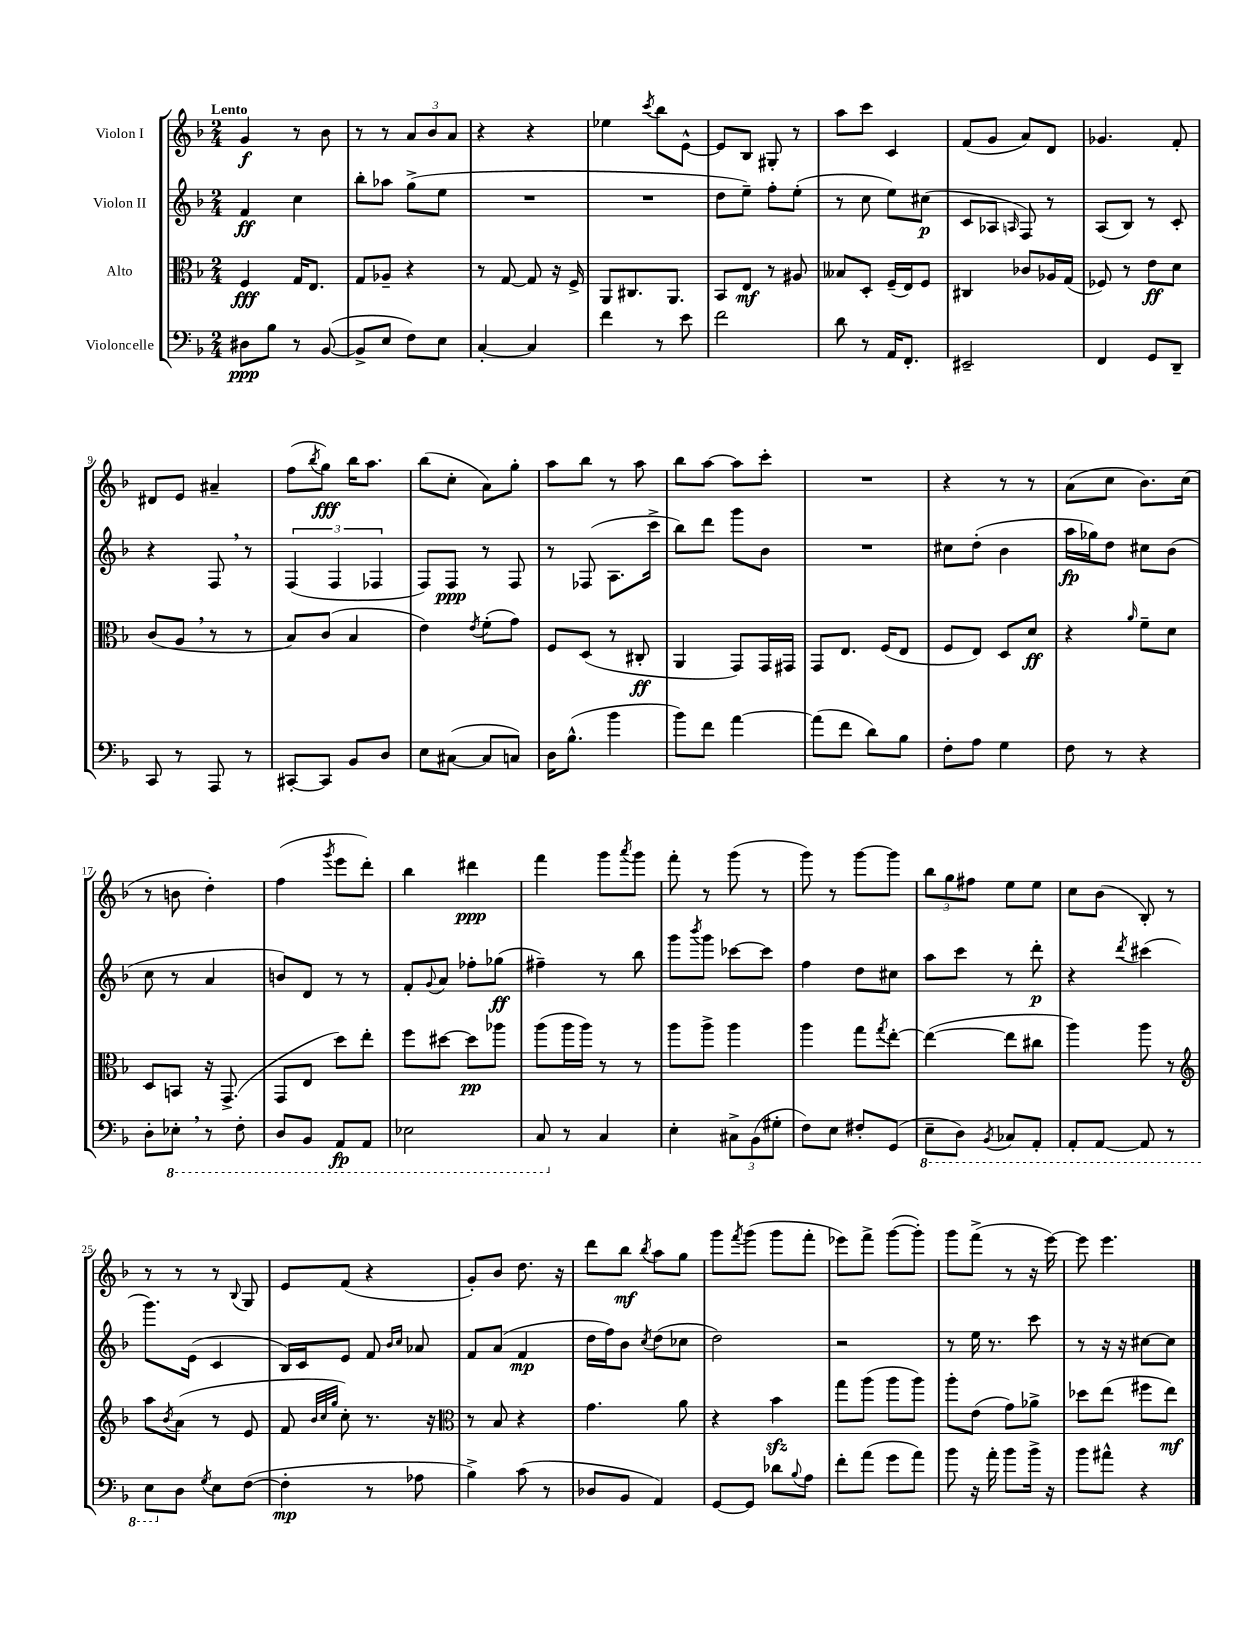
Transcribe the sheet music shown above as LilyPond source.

<<
\new StaffGroup <<
\new Staff = "s0" \with { instrumentName = "Violon I" } {
    \clef treble \key f \major \numericTimeSignature \time 2/4 \tempo "Lento"
    g'4\f r8 bes'8 |
    r8 r8 \tuplet 3/2 { a'8 bes'8 a'8 } |
    r4 r4 |
    ees''4 \acciaccatura { c'''8 } bes''8 e'8~-^ |
    e'8 bes8 gis8-. r8 |
    a''8 c'''8 c'4 |
    f'8( g'8 a'8) d'8 |
    ges'4. f'8-. |
    dis'8 e'8 ais'4-- |
    f''8( \acciaccatura { bes''8 } g''8\fff) bes''16 a''8. |
    bes''8( c''8-. a'8) g''8-. |
    a''8 bes''8 r8 a''8 |
    bes''8 a''8~ a''8 c'''8-. |
    R2 |
    r4 r8 r8 |
    a'8( c''8 bes'8.) c''16( |
    r8 b'8 d''4-.) |
    f''4( \acciaccatura { g'''8 } e'''8 d'''8-.) |
    bes''4 dis'''4\ppp |
    f'''4 g'''8 \acciaccatura { a'''8 } g'''8 |
    f'''8-. r8 g'''8( r8 |
    g'''8) r8 g'''8~ g'''8 |
    \tuplet 3/2 { bes''8 g''8 fis''8 } e''8 e''8 |
    c''8 bes'8( bes8-.) r8 |
    r8 r8 r8 \appoggiatura { bes8 } g8 |
    e'8 f'8( r4 |
    g'8-.) bes'8 d''8. r16 |
    d'''8 bes''8\mf \acciaccatura { bes''8 } a''8 g''8 |
    g'''8 \acciaccatura { f'''8 } g'''8( g'''8 f'''8-. |
    ees'''8) f'''8-> g'''8~( g'''8-.) |
    g'''8 f'''8->( r8 r16 e'''16~) |
    e'''8 e'''4. \bar "|." |
}
\new Staff = "s1" \with { instrumentName = "Violon II" } {
    \clef treble \key f \major \numericTimeSignature \time 2/4
    f'4\ff c''4 |
    bes''8-. aes''8 g''8->( e''8 |
    R2 |
    R2 |
    d''8 e''8--) f''8-. e''8-.( |
    r8 c''8 e''8) cis''8\p( |
    c'8 aes8 \grace { a16 } f8) r8 |
    a8( bes8) r8 c'8-. |
    r4 f8 \breathe r8 |
    \tuplet 3/2 { f4( f4 fes4 } |
    f8) f8\ppp r8 f8 |
    r8 fes8( a8. c'''16-> |
    bes''8) d'''8 g'''8 bes'8 |
    R2 |
    cis''8 d''8-.( bes'4 |
    a''16\fp ges''16) d''8 cis''8 bes'8( |
    c''8 r8 a'4 |
    b'8) d'8 r8 r8 |
    f'8-. \appoggiatura { g'8 } a'8 fes''8-. ges''8\ff( |
    fis''4--) r8 bes''8 |
    g'''8 \acciaccatura { bes'''8 } g'''8 ces'''8~ ces'''8 |
    f''4 d''8 cis''8 |
    a''8 c'''8 r8 d'''8-.\p |
    r4 \acciaccatura { d'''8 } cis'''4( |
    g'''8.) e'16( c'4 |
    bes16) c'16 e'8 f'8 \grace { bes'16 c''16 } aes'8 |
    f'8 a'8( f'4\mp |
    d''16 f''16) bes'8 \acciaccatura { c''8 } d''8( ces''8 |
    d''2) |
    r2 |
    r8 e''16 r8. c'''8 |
    r8 r16 r16 cis''8~ cis''8 \bar "|." |
}
\new Staff = "s2" \with { instrumentName = "Alto" } {
    \clef alto \key f \major \numericTimeSignature \time 2/4
    f4\fff g16 e8. |
    g8 aes8-- r4 |
    r8 g8~ g8 r16 f16-> |
    a,8 cis8. a,8. |
    bes,8 e8\mf r8 ais8 |
    beses8 d8-. f16--( e16) f8 |
    cis4 ces'8 aes16 g16( |
    fes8) r8 e'8\ff d'8 |
    c'8( a8 \breathe r8 r8 |
    bes8) c'8( bes4 |
    e'4) \acciaccatura { e'8 } f'8-.( g'8) |
    f8 d8( r8 cis8-.\ff |
    a,4 g,8) g,16 gis,16 |
    g,8 e8. f16( e8 |
    f8 e8) d8 d'8\ff |
    r4 \grace { a'16 } f'8-- d'8 |
    d8 b,8 r16 g,8.->( |
    g,8 e8 d''8) e''8-. |
    f''8 dis''8~ dis''8\pp aes''8 |
    a''8( a''16 a''16) r8 r8 |
    a''8 a''8-> a''4 |
    a''4 g''8 \acciaccatura { g''8 } e''8~-. |
    e''4~( e''8 cis''8 |
    a''4) a''8 r8 |
    \clef treble a''8 \acciaccatura { bes'8 } a'8( r8 e'8 |
    f'8 \grace { bes'32 c''32 g''32 } c''8-.) r8. r16 |
    \clef alto r8 bes8 r4 |
    g'4. a'8 |
    r4 bes'4\sfz |
    g''8 a''8( a''8 a''8) |
    a''8-. e'8( g'8) aes'8-> |
    des''8 e''8( fis''8 e''8\mf) \bar "|." |
}
\new Staff = "s3" \with { instrumentName = "Violoncelle" } {
    \clef bass \key f \major \numericTimeSignature \time 2/4
    dis8\ppp bes8 r8 bes,8~( |
    bes,8-> e8 f8) e8 |
    c4~-. c4 |
    f'4 r8 e'8 |
    f'2 |
    d'8 r8 a,16 f,8.-. |
    eis,2-- |
    f,4 g,8 d,8-- |
    c,8 r8 a,,8 r8 |
    cis,8~-. cis,8 bes,8 d8 |
    e8 cis8~( cis8 c8) |
    d16 bes8.-^( bes'4 |
    bes'8) f'8 a'4~ |
    a'8( f'8 d'8) bes8 |
    f8-. a8 g4 |
    f8 r8 r4 |
    d8-. \ottava #-1 ees,8-. \breathe r8 f,8-. |
    d,8 bes,,8 a,,8\fp a,,8 |
    ees,2 |
    c,8 \ottava #0 r8 c4 |
    e4-. \tuplet 3/2 { cis8-> bes,8( gis8-. } |
    f8) e8 fis8-. g,8( |
    \ottava #-1 e,8-- d,8) \acciaccatura { bes,,8 } ces,8 a,,8-. |
    a,,8-. a,,8~ a,,8 r8 |
    e,8 \ottava #0 d8 \acciaccatura { g8 } e8 f8~( |
    f4-.\mp r8 aes8 |
    bes4->) c'8( r8 |
    des8 bes,8 a,4) |
    g,8~ g,8 des'8 \appoggiatura { bes8 } a8 |
    f'8-. a'8( g'8 a'8) |
    bes'8 r16 a'16-. bes'8 bes'16-> r16 |
    bes'8 ais'8-^ r4 \bar "|." |
}
>>
>>
